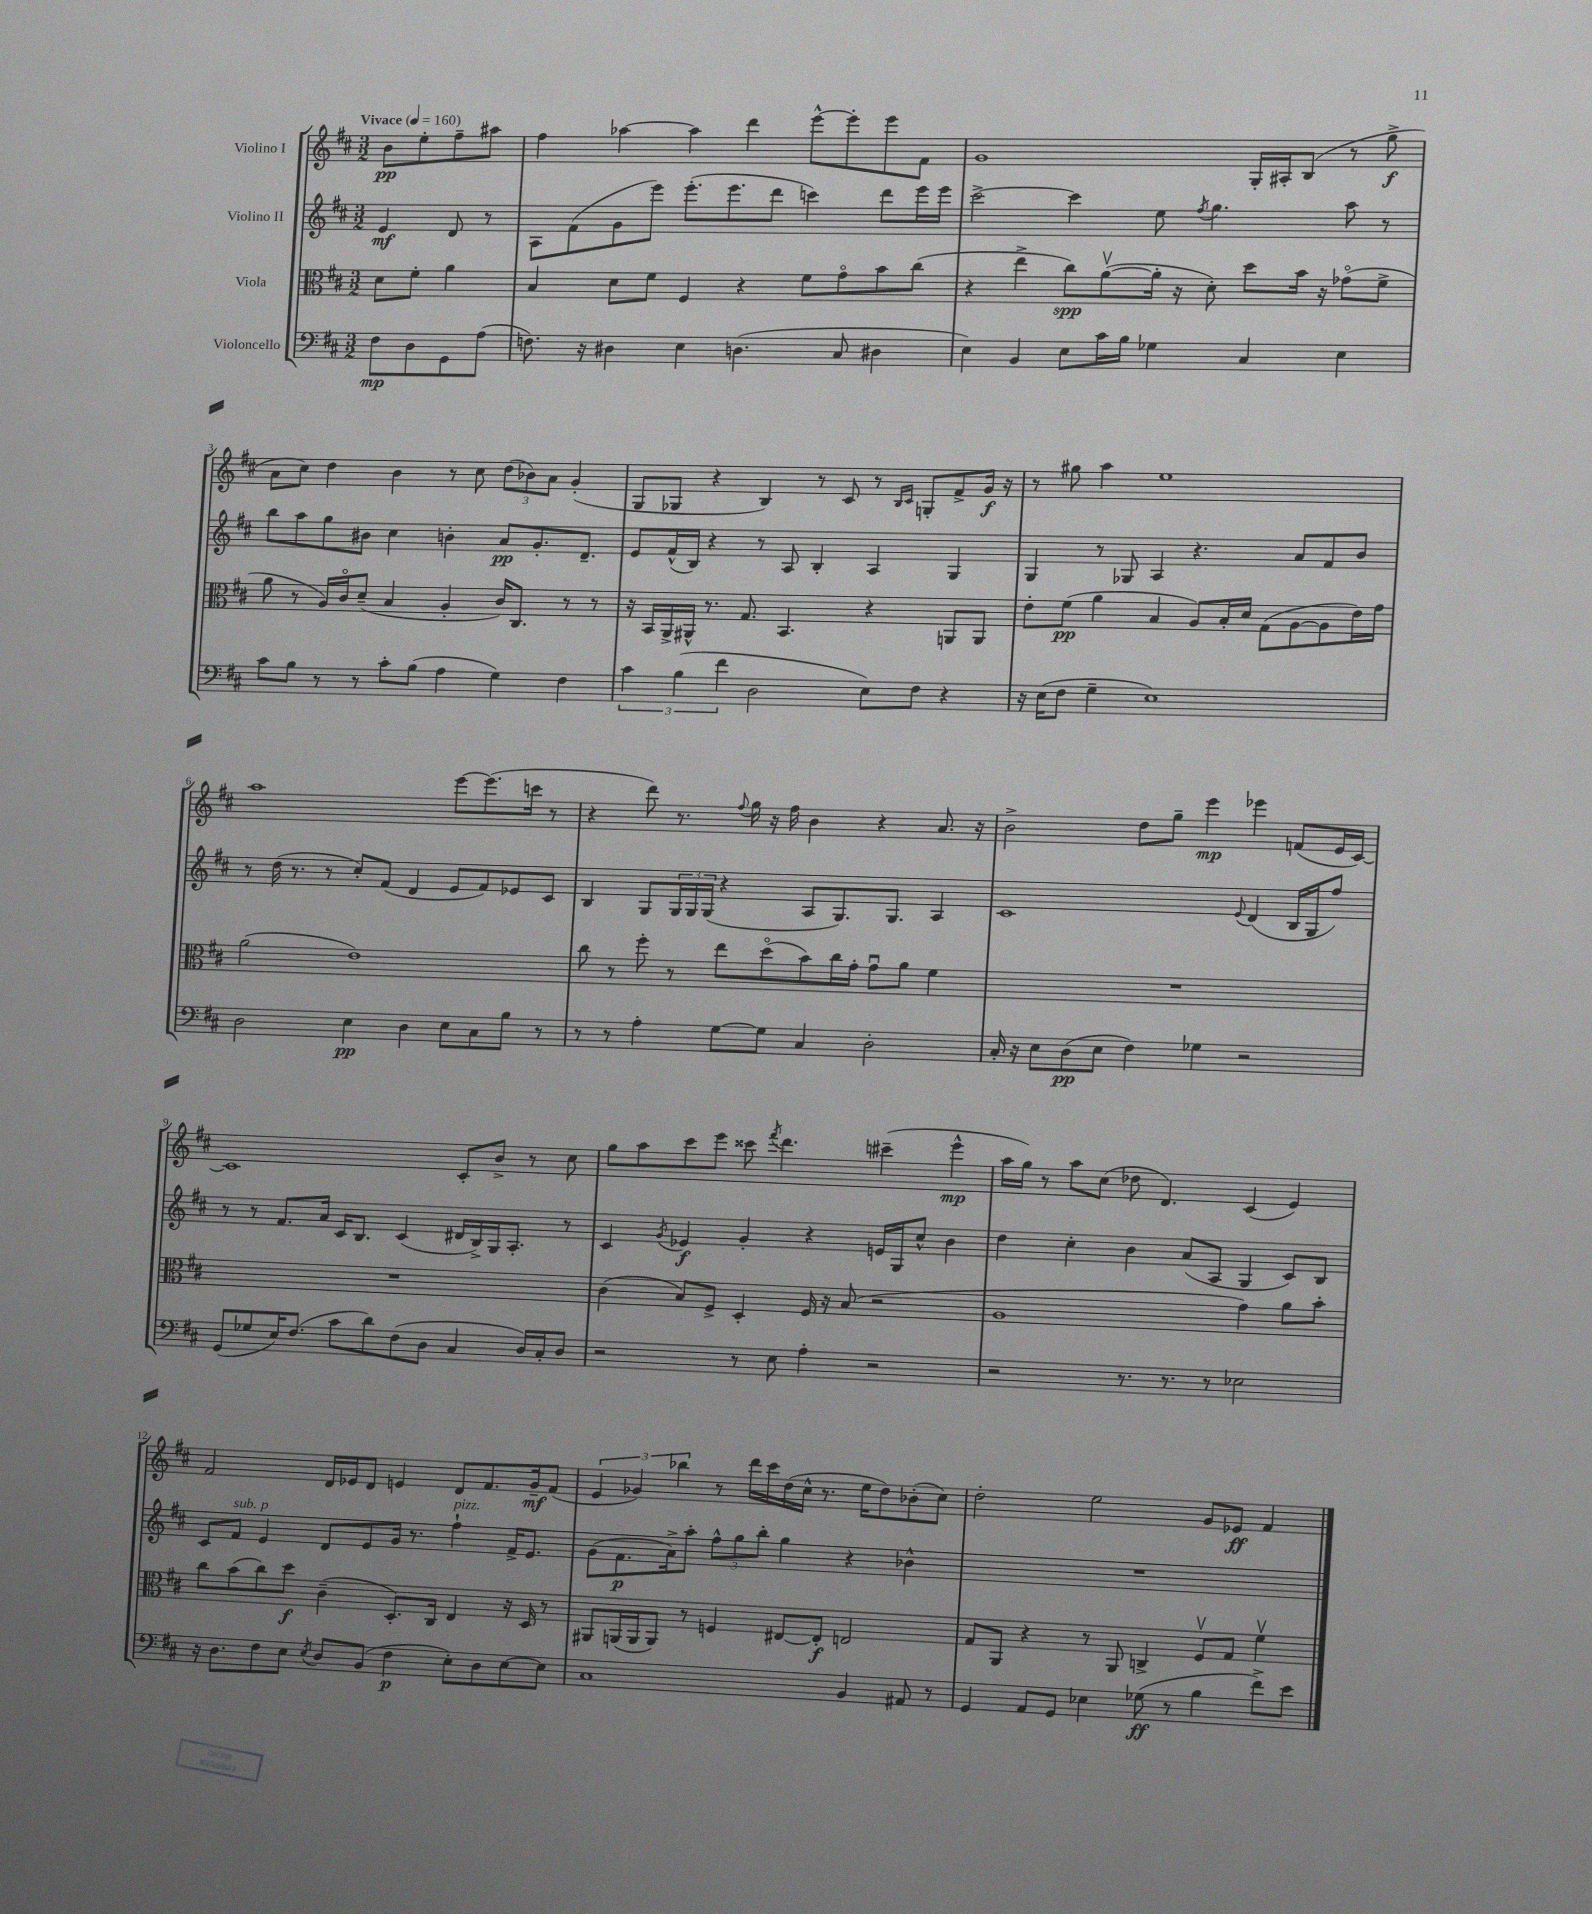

**kern	**dynam	**kern	**dynam	**kern	**dynam	**kern	**dynam
*part4	*part4	*part3	*part3	*part2	*part2	*part1	*part1
*staff4	*staff4	*staff3	*staff3	*staff2	*staff2	*staff1	*staff1
*I"Violoncello	*	*I"Viola	*	*I"Violino II	*	*I"Violino I	*
*clefF4	*	*clefC3	*	*clefG2	*	*clefG2	*
*k[f#c#]	*	*k[f#c#]	*	*k[f#c#]	*	*k[f#c#]	*
*M3/2	*	*M3/2	*	*M3/2	*	*M3/2	*
*MM160	*	*MM160	*	*MM160	*	*MM160	*
=	=	=	=	=	=	=	=
!	!	!	!	!	!	!LO:TX:a:B:t=Vivace	!
8F#\L	mp	8d\L	.	4e/	mf	8b\L	pp
8D\	.	8f#'\J	.	.	.	8ee'\	.
8GG\	.	4a\	.	8d/	.	8ff#~\	.
(8A\J	.	.	.	8r	.	8aa#X\J	.
=1	=1	=1	=1	=1	=1	=1	=1
8.Fn\)	.	4B/	.	8A\L	.	4ff#\	.
.	.	.	.	(8f#\	.	.	.
16r	.	.	.	.	.	.	.
4D#X\	.	8d\L	.	8g\	.	[4aa-X\	.
.	.	8f#\J	.	8eee\J)	.	.	.
4E\	.	4F#/	.	(8.eee'\L	.	4aa-\]	.
.	.	.	.	8.eee\	.	.	.
(4.Dn\	.	4r	.	.	.	4ddd\	.
.	.	.	.	8ddd\J	.	.	.
.	.	8f#\L	.	4cccn\)	.	[8eee^^\L	.
8C#/	.	8g\	.	.	.	8eee'\]	.
4D#X\	.	8b\	.	8ddd\L	.	8eee\	.
.	.	(8cc#\J	.	16eee\L	.	8f#\J	.
.	.	.	.	16eee\JJ	.	.	.
=2	=2	=2	=2	=2	=2	=2	=2
4E\)	.	4r	.	[2ccc#^\	.	1g	.
4BB/	.	4ee^\	.	.	.	.	.
8E\L	.	8cc#\L)	spp	4ccc#\]	.	.	.
16c#\L	.	([8av\	.	.	.	.	.
16B\JJ	.	.	.	.	.	.	.
4G-X\	.	16a'\Jk]	.	8ee\	.	.	.
.	.	16r	.	.	.	.	.
.	.	.	.	8qff#/	.	.	.
.	.	8d'\)	.	4.gg\	.	.	.
4C#/	.	8dd\L	.	.	.	16G'/LL	.
.	.	.	.	.	.	16A#X'/J	.
.	.	16b\Jk	.	.	.	(8B/J	.
.	.	16r	.	.	.	.	.
4E\	.	(8g-X\L	.	8aa\	.	8r	.
.	.	8f#^\J	.	8r	.	8gg^\	f
!!LO:LB:g=z
=3	=3	=3	=3	=3	=3	=3	=3
8c#\L	.	8a\	.	8bb\L	.	8a\L	.
8B\J	.	8r	.	8aa\	.	8cc#\J)	.
8r	.	16A/LL)	.	8gg\	.	4dd\	.
.	.	16c#/J	.	.	.	.	.
8r	.	(8d~/J	.	8b#X\J	.	.	.
8c#'\L	.	4B/	.	4cc#\	.	4b\	.
(8B\J	.	.	.	.	.	.	.
4A\	.	4A'/	.	4bn'\	.	8r	.
.	.	.	.	.	.	8cc#\	.
4G\)	.	16c#/KL)	.	8a/L	pp	(12dd\L	.
.	.	8.C#/J	.	.	.	.	.
.	.	.	.	.	.	12b-X\)	.
.	.	.	.	8.g'/	.	.	.
.	.	.	.	.	.	12a\J	.
4F#\	.	8r	.	.	.	(4g'/	.
.	.	.	.	8.d~/J	.	.	.
.	.	8r	.	.	.	.	.
=4	=4	=4	=4	=4	=4	=4	=4
6c#\	.	16r	.	8e/L	.	8G/L	.
.	.	16BB/LL	.	.	.	.	.
.	.	16AA^/	.	(16f#^^/L	.	8G-X/J	.
(6B\	.	.	.	.	.	.	.
.	.	16AA#X^^/JJ	.	16B/JJ)	.	.	.
.	.	8.r	.	4r	.	4r	.
6f#\	.	.	.	.	.	.	.
.	.	8.G/	.	.	.	.	.
2D\	.	.	.	8r	.	4B/)	.
.	.	4.BB/	.	8A/	.	.	.
.	.	.	.	4B'/	.	8r	.
.	.	.	.	.	.	8c#/	.
8E\L)	.	4r	.	4A/	.	8r	.
.	.	.	.	.	.	16qqB/LL	.
.	.	.	.	.	.	16qqc#/JJ	.
8F#\J	.	.	.	.	.	8Gn'/L	.
4r	.	8AAn/L	.	4G/	.	8f#^/	.
.	.	8AA/J	.	.	.	16g/Jk	f
.	.	.	.	.	.	16r	.
=5	=5	=5	=5	=5	=5	=5	=5
16r	.	8e'\L	.	4G/	.	8r	.
(16E\KL	.	.	.	.	.	.	.
8F#\J	.	(8f#\J	pp	.	.	8gg#X\	.
4G~\	.	4a\	.	8r	.	4aa\	.
.	.	.	.	8G-X/	.	.	.
1E)	.	4B/	.	4A/	.	1ee	.
.	.	8A/L)	.	4.r	.	.	.
.	.	16B'/L	.	.	.	.	.
.	.	16d/JJ	.	.	.	.	.
.	.	(8G\L	.	.	.	.	.
.	.	[8A\	.	8a/L	.	.	.
.	.	8A\]	.	8f#/	.	.	.
.	.	16e\L)	.	8b/J	.	.	.
.	.	16g\JJ	.	.	.	.	.
!!LO:LB:g=z
=6	=6	=6	=6	=6	=6	=6	=6
2D\	.	(2a\	.	8r	.	1aa	.
.	.	.	.	(16dd\	.	.	.
.	.	.	.	8.r	.	.	.
.	.	.	.	8r	.	.	.
4E\	pp	1e)	.	8cc#'/L)	.	.	.
.	.	.	.	(8f#/J	.	.	.
4D\	.	.	.	4d/	.	.	.
8E\L	.	.	.	8e/L	.	[8eee\L	.
8C#\	.	.	.	8f#/)	.	(8.eee\]	.
8B\J	.	.	.	8e-X/	.	.	.
.	.	.	.	.	.	16cccn\Jk	.
8r	.	.	.	8c#/J	.	8r	.
=7	=7	=7	=7	=7	=7	=7	=7
8r	.	8cc#\	.	4B/	.	4r	.
8r	.	8r	.	.	.	.	.
4A'\	.	8ff#'\	.	8G/L	.	8ddd\)	.
.	.	8r	.	24G/L	.	8.r	.
.	.	.	.	24G/	.	.	.
.	.	.	.	(24G/JJ	.	.	.
[8G\L	.	8ee\L	.	4r	.	.	.
.	.	.	.	.	.	8qqff#/	.
.	.	.	.	.	.	16gg\	.
8G\J]	.	(8dd\	.	.	.	16r	.
.	.	.	.	.	.	16ff#\	.
4C#/	.	8b\)	.	8A/L	.	4b\	.
.	.	16cc#\L	.	8.G/)	.	.	.
.	.	16g'\JJ	.	.	.	.	.
2D'\	.	8gu\L	.	.	.	4r	.
.	.	.	.	8.G/J	.	.	.
.	.	8a\J	.	.	.	.	.
.	.	4f#\	.	4A/	.	8.a/	.
.	.	.	.	.	.	16r	.
=8	=8	=8	=8	=8	=8	=8	=8
16C#'/	.	1.r	.	1c#	.	2b^\	.
16r	.	.	.	.	.	.	.
8E\L	.	.	.	.	.	.	.
(8D\	pp	.	.	.	.	.	.
8E\J	.	.	.	.	.	.	.
4F#\)	.	.	.	.	.	8dd\L	.
.	.	.	.	.	.	8gg~\J	.
4G-X\	.	.	.	.	.	4eee\	mp
.	.	.	.	8qqe/	.	.	.
2r	.	.	.	(4d/	.	4eee-X\	.
.	.	.	.	16B/LL	.	(8fn/L	.
.	.	.	.	16G/J	.	.	.
.	.	.	.	8ff#/J)	.	16e/L	.
.	.	.	.	.	.	[16c#/JJ)	.
!!LO:LB:g=z
=9	=9	=9	=9	=9	=9	=9	=9
(8GG/L	.	1.r	.	8r	.	1c#]	.
8G-X/	.	.	.	8r	.	.	.
16E/K)	.	.	.	8.f#/L	.	.	.
(8.F#/J	.	.	.	.	.	.	.
.	.	.	.	16a/Jk	.	.	.
8c#\L	.	.	.	16c#/KL	.	.	.
.	.	.	.	8.B/J	.	.	.
8d\)	.	.	.	.	.	.	.
(8F#\	.	.	.	(4c#/	.	.	.
8D\J	.	.	.	.	.	.	.
4C#/	.	.	.	16d#X/LL	.	8c#'/L	.
.	.	.	.	16B^/)	.	.	.
.	.	.	.	16G/J	.	8b^/J	.
.	.	.	.	8.A'/J	.	.	.
16D/LL)	.	.	.	.	.	8r	.
16C#'/J	.	.	.	.	.	.	.
8D/J	.	.	.	8r	.	8cc#\	.
=10	=10	=10	=10	=10	=10	=10	=10
2r	.	(4c#\	.	4c#/	.	8gg\L	.
.	.	.	.	.	.	8aa\	.
.	.	.	.	8qg/	.	.	.
.	.	8B/L)	.	4e-X/	f	8ccc#\	.
.	.	8F#^/J	.	.	.	8eee\J	.
8r	.	4D'/	.	4g'/	.	8ccc##X\	.
.	.	.	.	.	.	8qfff#/	.
8E\	.	.	.	.	.	4.ddd\	.
4A'\	.	16F#/	.	4r	.	.	.
.	.	16r	.	.	.	.	.
.	.	(8B/	.	.	.	.	.
2r	.	2r	.	16en/LL	.	(4ccc#X~\	.
.	.	.	.	16G/J	.	.	.
.	.	.	.	8cc#^^/J	.	.	.
.	.	.	.	4b\	.	4eee^^\	mp
=11	=11	=11	=11	=11	=11	=11	=11
2r	.	1A	.	4dd\	.	16aa\LL	.
.	.	.	.	.	.	16gg\JJ)	.
.	.	.	.	.	.	8r	.
.	.	.	.	4cc#'\	.	8aa\L	.
.	.	.	.	.	.	(8cc#\J	.
8.r	.	.	.	4b\	.	8dd-X\	.
.	.	.	.	.	.	4.d/)	.
8.r	.	.	.	.	.	.	.
.	.	.	.	(8a/L	.	.	.
8r	.	.	.	8A/J	.	.	.
2E-X\	.	4g\)	.	4G/	.	(4c#/	.
.	.	8a\L	.	8c#/L)	.	4e/)	.
.	.	8b'\J	.	8B/J	.	.	.
!!LO:LB:g=z
=12	=12	=12	=12	=12	=12	=12	=12
16r	.	8cc#\L	.	8c#/L	.	2f#/	.
8.D\L	.	.	.	.	.	.	.
!	!	!	!	!LO:TX:a:i:t=sub. p	!	!	!
.	.	(8b\	.	8f#/J	.	.	.
8F#\	.	8cc#\)	.	4e/	.	.	.
8E\J	.	8dd\J	f	.	.	.	.
8qE/	.	.	.	.	.	.	.
8D/L	.	(4c#~\	.	8d/L	.	16d/LL	.
.	.	.	.	.	.	16e-X/J	.
(8BB/J	.	.	.	8e/	.	8d/J	.
4F#\	p	8.D'/L)	.	16g/Jk	.	4en/	.
.	.	.	.	8.r	.	.	.
.	.	16C#/Jk	.	.	.	.	.
!	!	!	!	!LO:TX:a:i:t=pizz.	!	!	!
8E'\L)	.	4E/	.	4ff#`\	.	8d/L	.
8D\	.	.	.	.	.	8.f#/	.
[8E\	.	16r	.	16f#^/KL	.	.	.
.	.	16D/	.	8.e/J	.	16g~/k	mf
8E\J]	.	8r	.	.	.	(8f#/J	.
=13	=13	=13	=13	=13	=13	=13	=13
1C#	.	8AA#X/L	.	(8g\L	.	6e/	.
.	.	(16AAn/L	.	8.f#\	p	.	.
.	.	.	.	.	.	6g-X/)	.
.	.	16AA/J	.	.	.	.	.
.	.	8AA/J)	.	.	.	.	.
.	.	.	.	16a^\k)	.	.	.
.	.	.	.	.	.	6bb-X\	.
.	.	8r	.	8aa'\J	.	.	.
.	.	4Fn/	.	12ff#^^\L	.	8r	.
.	.	.	.	12gg\	.	.	.
.	.	.	.	.	.	16ddd\LL	.
.	.	.	.	12bb'\J	.	.	.
.	.	.	.	.	.	16ccc#\	.
.	.	[8E#X/L	.	4gg\	.	(16dd\	.
.	.	.	.	.	.	16cc#^^\JJ	.
.	.	8E#'/J]	f	.	.	8.r	.
4BB/	.	2En/	.	4r	.	.	.
.	.	.	.	.	.	16ee\KL	.
.	.	.	.	.	.	8dd\)	.
8AA#X/	.	.	.	4b-X^^\	.	(8b-X'\	.
8r	.	.	.	.	.	8cc#\J)	.
=14	=14	=14	=14	=14	=14	=14	=14
4GG/	.	8G/L	.	1.r	.	2dd'\	.
.	.	8AA/J	.	.	.	.	.
8AA/L	.	4r	.	.	.	.	.
8GG/J	.	.	.	.	.	.	.
4E-X\	.	8r	.	.	.	2ee\	.
.	.	8AA/	.	.	.	.	.
(8G-X\	ff	4Cn^/	.	.	.	.	.
8r	.	.	.	.	.	.	.
4B\	.	8F#v/L	.	.	.	8g/L	.
.	.	8G/J	.	.	.	8e-X/J	ff
8f#^\L)	.	4f#v\	.	.	.	4f#/	.
8e\J	.	.	.	.	.	.	.
==	==	==	==	==	==	==	==
*-	*-	*-	*-	*-	*-	*-	*-
